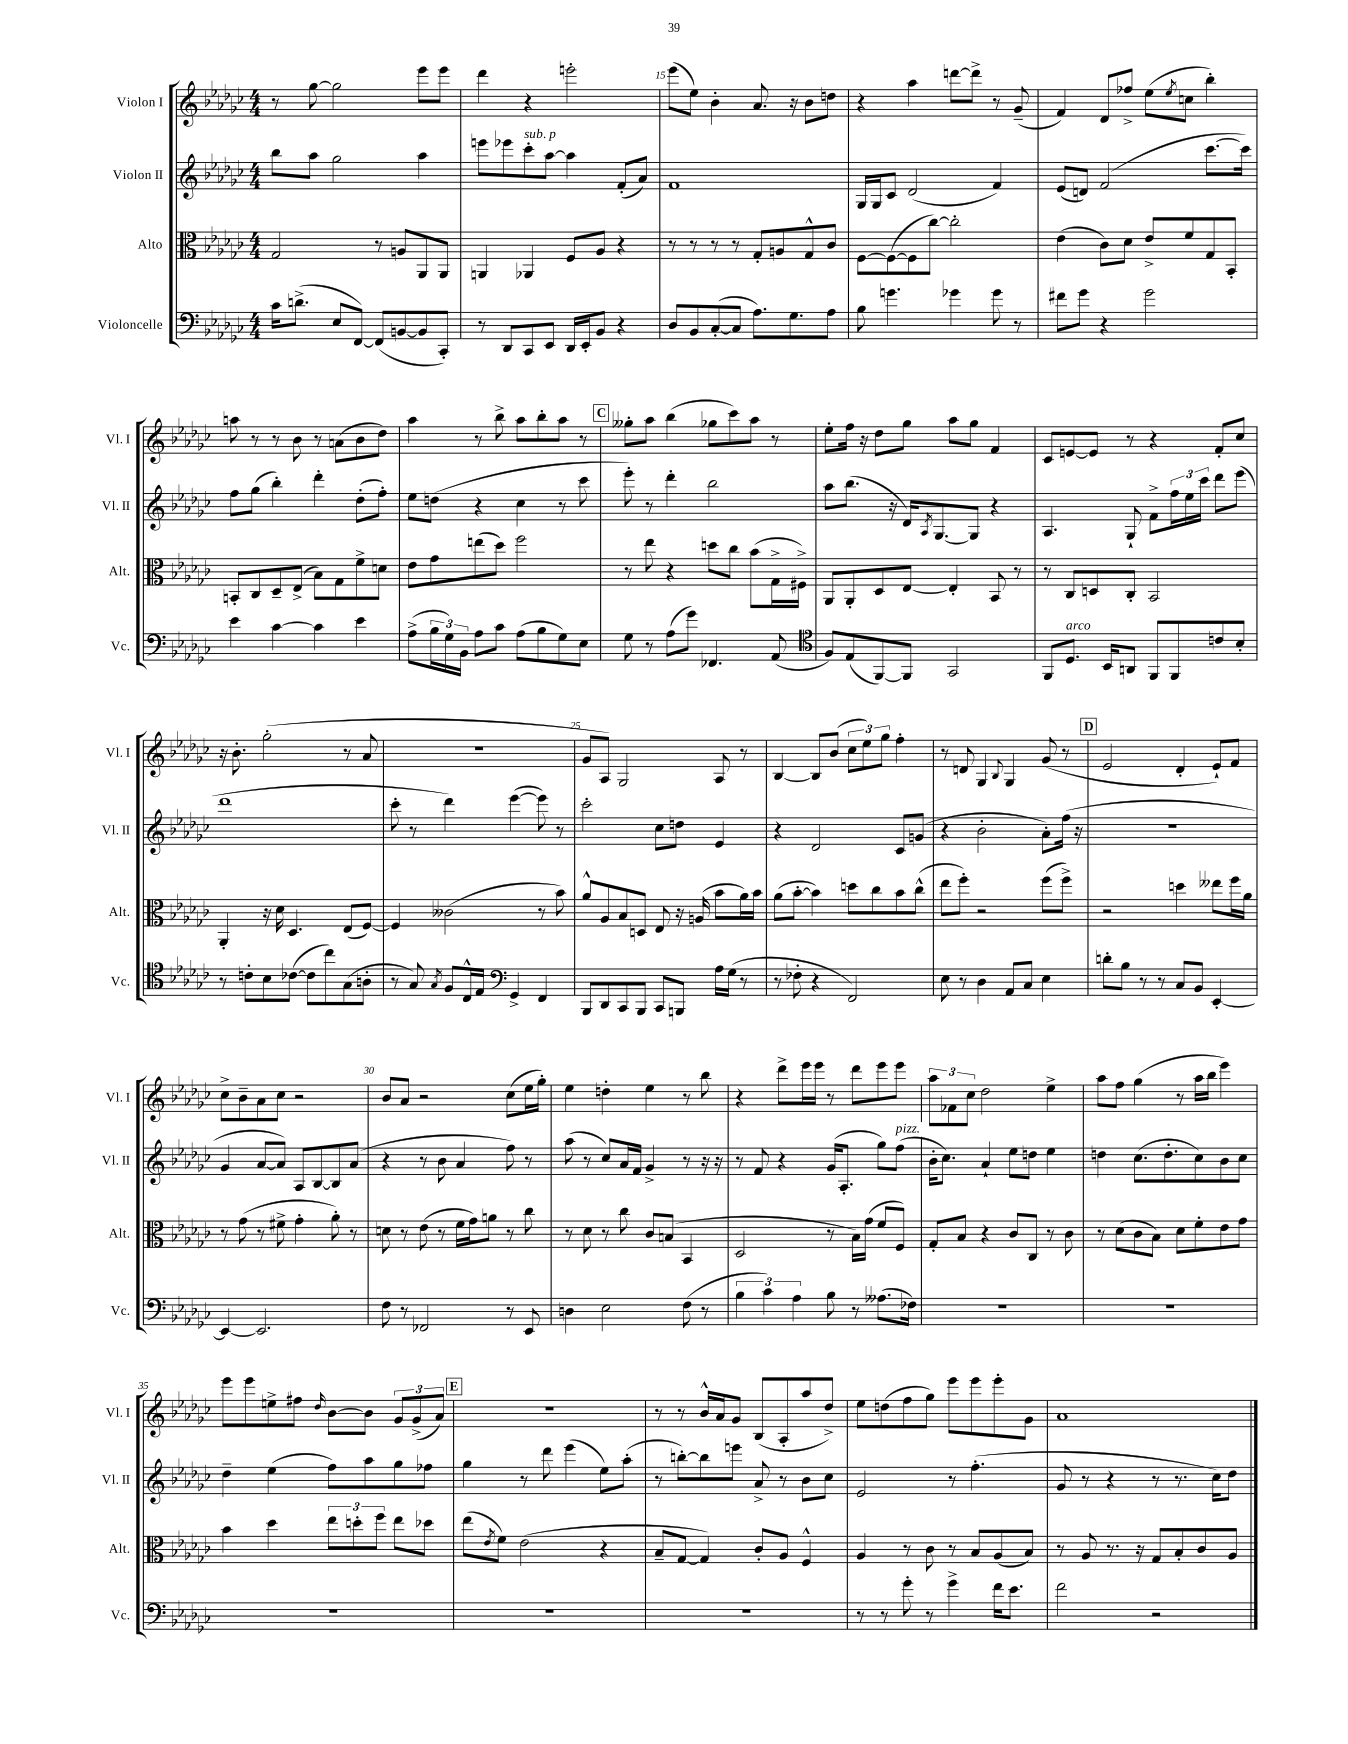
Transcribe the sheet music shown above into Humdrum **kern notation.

**kern	**kern	**kern	**kern
*staff4	*staff3	*staff2	*staff1
*clefF4	*clefC3	*clefG2	*clefG2
*k[b-e-a-d-g-c-]	*k[b-e-a-d-g-c-]	*k[b-e-a-d-g-c-]	*k[b-e-a-d-g-c-]
*M4/4	*M4/4	*M4/4	*M4/4
16c-	2G-	8bb-	8r
(8.d^	.	.	.
.	.	8aa-	[8gg-
8E-	.	2gg-	2gg-]
[8FF)	.	.	.
(8FF]	8r	.	.
[8BB	8A	.	.
8BB]	8AA-	4aa-	8eee-
8CC-')	8AA-	.	8eee-
=	=	=	=
8r	4AA	8eee	4ddd-
8DD-	.	8eee-	.
8CC-	4AA-	8ccc-'	4r
8EE-	.	[8aa-	.
16DD-	8F	4aa-]	2eee'
16EE-'	.	.	.
8BB-	8A-	.	.
4r	4r	(8f'	.
.	.	8a-)	.
=	=	=	=
8D-	8r	1f	(8eee-
8BB-	8r	.	8ee-)
([8C-'	8r	.	4b-'
8C-]	8r	.	.
8.A-)	8G-'	.	8.a-
.	8A	.	.
8.G-	.	.	16r
.	8G-^^	.	8b-
8A-	8c-	.	8dd
=	=	=	=
8B-	[8F	16G-	4r
.	.	16G-	.
4.g	(8F_	8c-	.
.	8F]	(2d-	4aa-
.	[8cc-)	.	.
4g-	2cc-']	.	[8ddd
.	.	.	8ddd^]
8g-	.	4f)	8r
8r	.	.	(8g-~
=	=	=	=
8f#	(4e-	(8e-	4f)
8g-	.	8d)	.
4r	8c-)	(2f	8d-
.	8d-	.	8ff-^
2g-	8e-^	.	(8ee-
.	.	.	8qee-
.	8f	.	8cc
.	8G-	[8.ccc-	4bb-')
.	8BB-'	.	.
.	.	16ccc-])	.
=	=	=	=
4e-	8BB'	8ff	8aa
.	8C-	(8gg-	8r
[4c-	8D-~	4bb-')	8r
.	(8E-^	.	8b-
4c-]	8B-)	4ddd-'	8r
.	8G-	.	(8a
4e-	8f^	(8dd-'	8b-
.	8d	8ff')	8dd-)
=	=	=	=
(8A-^	8e-	8ee-	4aa-
24B-	8g-	(8dd	.
24G-)	.	.	.
24BB-	.	.	.
8A-	(8ee	4r	8r
8c-	8dd-)	.	8bb-^
(8A-	2ff	4cc-	8aa-
8B-	.	.	8bb-'
8G-)	.	8r	8aa-
8E-	.	8ccc-	8r
=	=	=	=
8G-	8r	8eee-')	8gg--'
8r	8ee-	8r	8aa-
(8A-	4r	4ddd-'	(4bb-
8g-)	.	.	.
4.FF-	8dd	2bb-	8gg-
.	8cc-	.	8ccc-)
.	(8b-	.	8aa-
(8AA-	16G-^	.	8r
.	16F#^)	.	.
=	=	=	=
*clefC4	*	*	*
8F)	8AA-	8aa-	8ee-'
(8E-	8AA-'	(8.bb-	16ff
.	.	.	16r
[8FF)	8D-	.	8dd-
.	.	16r	.
8FF]	[8E-	16d-)	8gg-
.	.	8qA-	.
.	.	[8.G-	.
2GG-	4E-']	.	8aa-
.	.	8G-]	8gg-
.	8BB-	4r	4f
.	8r	.	.
=	=	=	=
8FF	8r	4.A-	8c-
8.D-	8C-	.	[8e
.	8D	.	8e]
16BB-	.	.	.
8AA	8C-'	8G-`	8r
8FF	2BB-	8f^	4r
8FF	.	24ff	.
.	.	24ee-	.
.	.	24ccc-	.
8c	.	8ddd-	8f'
8B-'	.	(8eee-	8cc-
=	=	=	=
8r	4AA-'	1ddd-	16r
.	.	.	8.b-'
8c'	.	.	.
8B-	16r	.	(2gg-'
.	16d-	.	.
([8c-	4.D-	.	.
8c-]	.	.	.
8cc-)	.	.	.
(8G-	(8E-	.	8r
8A'	[8F)	.	8a-
=	=	=	=
8r	4F]	8ccc-'	1r
8G-)	.	8r	.
8qG-	.	.	.
8F	(2c--	4ddd-)	.
16C-^^	.	.	.
16E-	.	.	.
*clefF4	*	*	*
4GG-^	.	([4eee-	.
4FF	8r	8eee-])	.
.	8b-)	8r	.
=	=	=	=
8BBB-	8a-^^	2ccc-'	8g-
8DD-	8A-	.	8A-)
8CC-	8B-	.	2G-
8BBB-	8D	.	.
8CC-	8E-	8cc-	.
8BBB	16r	8dd	.
.	(16A	.	.
16A-	8b-	4e-	8A-
(16G-	.	.	.
8r	16a-)	.	8r
.	16b-	.	.
=	=	=	=
8r	(8a-	4r	[4B-
8F-'	[8b-'	.	.
4r	4b-])	2d-	8B-]
.	.	.	(8b-
2FF)	8dd	.	12cc-
.	.	.	12ee-)
.	8cc-	.	.
.	.	.	12gg-
.	8b-	8c-	4ff'
.	(8cc-^^	(8g	.
=	=	=	=
8E-	8ee-	4r	8r
8r	8ff')	.	8d
4D-	2r	2b-'	4G-
.	.	.	8qqB-
8AA-	.	.	4G-
8C-	.	.	.
4E-	(8ff	8a-')	(8g-
.	8ff^)	(16ff	8r
.	.	16r	.
=	=	=	=
8d'	2r	1r	2e-
8B-	.	.	.
8r	.	.	.
8r	.	.	.
8C-	4dd	.	4d-'
8BB-	.	.	.
[4EE-'	8ee--	.	8e-`)
.	16ff	.	8f
.	16a-	.	.
=	=	=	=
4EE-_	8r	4g-	8cc-^
.	(8g-	.	8b-~
2.EE-]	8r	[8a-	8a-
.	8f#^	8a-])	8cc-
.	4g-'	8A-	2r
.	.	[8B-	.
.	8a-')	8B-]	.
.	8r	(8a-	.
=	=	=	=
8F	8d	4r	8b-
8r	8r	.	8a-
2FF-	(8e-	8r	2r
.	8r	8b-	.
.	16f	4a-	.
.	16g-)	.	.
.	8a	.	.
8r	8r	8ff)	(8cc-
8EE-	8cc-	8r	16ee-
.	.	.	16gg-')
=	=	=	=
4D	8r	(8aa-	4ee-
.	8d-	8r	.
2E-	8r	8cc-)	4dd'
.	8cc-	16a-	.
.	.	16f	.
.	8c-	4g-^	4ee-
.	(8B	.	.
(8F	4BB-	8r	8r
8r	.	16r	8bb-
.	.	16r	.
=	=	=	=
6B-	2D-	8r	4r
.	.	8f	.
6c-)	.	.	.
.	.	4r	8ddd-^
6A-	.	.	.
.	.	.	16eee-
.	.	.	16eee-
8B-	8r	(16g-	8r
.	.	8.A-'	.
8r	16B-)	.	8ddd-
.	(16g-	.	.
(8.A--	8f	8gg-)	8eee-
.	8F)	(8ff	8eee-
16F-)	.	.	.
=	=	=	=
1r	8G-'	16b-'	12aa-
.	.	8.cc-)	.
.	.	.	12f-
.	8B-	.	.
.	.	.	12cc-
.	4r	4a-`	2dd-
.	8c-	8ee-	.
.	8C-	8dd	.
.	8r	4ee-	4ee-^
.	8c-	.	.
=	=	=	=
1r	8r	4dd	8aa-
.	(8d-	.	8ff
.	8c-	(8.cc-	(4gg-
.	8B-)	.	.
.	.	8.dd'	.
.	8d-	.	8r
.	8f'	8cc-)	16aa-
.	.	.	16bb-
.	8e-	8b-	4eee-)
.	8g-	8cc-	.
=	=	=	=
1r	4b-	4dd-~	8eee-
.	.	.	8eee-
.	4dd-	(4ee-	8ee^
.	.	.	8ff#
.	.	.	16qqdd-
.	12ee-	8ff)	[8b-
.	12dd'	.	.
.	.	8aa-	8b-]
.	12ff	.	.
.	8ee-	8gg-	12g-
.	.	.	(12g-^
.	8dd-	8ff-	.
.	.	.	12a-)
=	=	=	=
1r	(8ee-	4gg-	1r
.	8qe-	.	.
.	8f)	.	.
.	(2e-	8r	.
.	.	8ddd-	.
.	.	(4eee-	.
.	4r	8ee-)	.
.	.	(8aa-'	.
=	=	=	=
1r	8B-~	8r	8r
.	[8G-	[8bb')	8r
.	4G-])	8bb]	16b-^^
.	.	.	16a-
.	.	8eee	8g-
.	8c-'	8a-^	(8B-
.	8A-	8r	8A-'
.	4F^^	8b-	8aa-
.	.	8cc-	8dd-^)
=	=	=	=
8r	4A-	2e-	8ee-
8r	.	.	(8dd
8g-'	8r	.	8ff
8r	8c-	.	8gg-)
4g-^	8r	8r	8eee-
.	8B-	(4.ff'	8eee-
16f	(8A-	.	8eee-'
8.e-	.	.	.
.	8B-)	.	8g-
=	=	=	=
2f	8r	8g-	1a-
.	8A-	8r	.
.	8.r	4r	.
.	16r	.	.
2r	8G-	8r	.
.	8B-'	8.r	.
.	8c-	.	.
.	.	16cc-)	.
.	8A-	8dd-	.
==	==	==	==
*-	*-	*-	*-
